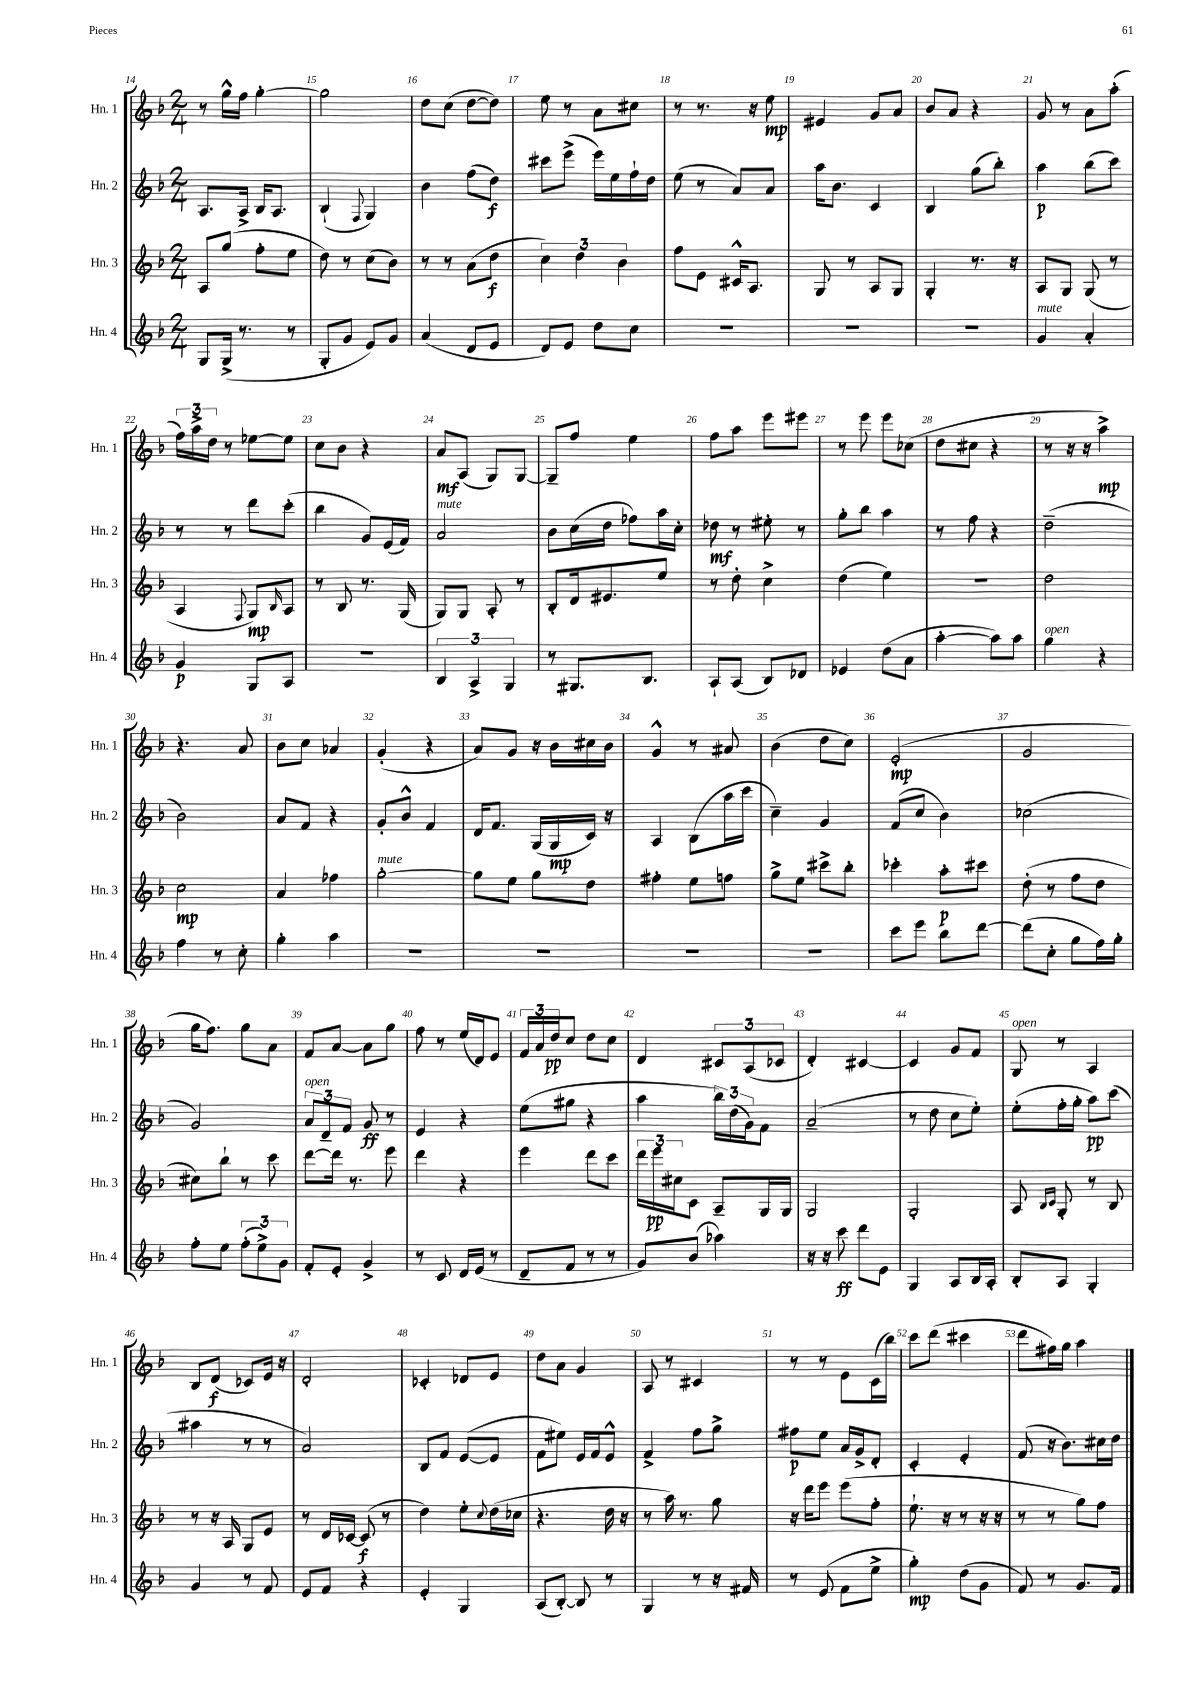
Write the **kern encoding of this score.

**kern	**kern	**kern	**kern
*staff4	*staff3	*staff2	*staff1
*clefG2	*clefG2	*clefG2	*clefG2
*k[b-]	*k[b-]	*k[b-]	*k[b-]
*M2/4	*M2/4	*M2/4	*M2/4
8G/L	8A/L	8.A/L	8r
(16G^/Jk	(8gg/J	.	16gg^^\LL
8.r	.	16A^/Jk	16ff\JJ
.	8ff'\L	16B-/LK	[4gg'\
.	.	8.A/J	.
8r	8ee\J	.	.
=	=	=	=
8G'/L	8dd\)	(4B-`/	2gg\]
8g/J	8r	.	.
.	.	8qqF/	.
8e/L)	(8cc\L	4G/)	.
8g/J	8b-\J)	.	.
=	=	=	=
(4a/	8r	4b-\	8dd\L
.	8r	.	(8cc\J
8d/L	(8a\L	(8ff\L	[8dd\L
8e/J	8dd\J	8dd\J)	8dd\]J)
=	=	=	=
8d/L)	6cc\)	8ccc#\L	8ee\
8e/J	.	(8eee^\J	8r
.	6dd\	.	.
8dd\L	.	16eee\LL)	8a\L
.	.	16ee\	.
.	6b-\	.	.
8cc\J	.	16ff`\	8cc#\J
.	.	16dd\JJ	.
=	=	=	=
2r	8ff\L	(8ee\	8r
.	8e\J	8r	8.r
.	16c#^^/LK	8a/L)	.
.	8.A/J	.	16r
.	.	8a/J	8ee\
=	=	=	=
2r	8G/	16aa\LK	4e#/
.	.	8.b-\J	.
.	8r	.	.
.	8A/L	4c/	8g/L
.	8G/J	.	8a/J
=	=	=	=
2r	4G'/	4B-/	8b-/L
.	.	.	8a/J
.	8.r	(8gg\L	4r
.	.	8bb-'\J)	.
.	16r	.	.
=	=	=	=
4g/	8A/L	4aa\	8g/
.	8G/J	.	8r
4a'/	(8G/	(8bb-\L	8a\L
.	8r	8ccc\J)	(8aa'\J
=	=	=	=
4g/	4A/	8r	24ff\LL)
.	.	.	24aa^\
.	.	.	24dd\JJ
.	.	8r	8r
.	8qqF/	.	.
8G/L	8G/L)	8ddd\L	[8ee-\L
.	16qqB-/	.	.
8A/J	8A/J	(8ccc'\J	8ee-\]J
=	=	=	=
2r	8r	4bb-\	8cc\L
.	8B-/	.	8b-\J
.	8.r	8g/L)	4r
.	.	(16e/L	.
.	(16G/	16f/JJ)	.
=	=	=	=
6B-/	8G/L)	2a/	8a/L
.	8G/J	.	(8A/J
6A^/	.	.	.
.	8A'/	.	8G/L)
6G/	.	.	.
.	8r	.	[8G/J
=	=	=	=
8r	8B-'/L	8b-\L	8G~/]L
8.G#/L	16d/k	(16cc\L	8ff/J
.	8.e#/	16dd\JJ	.
.	.	8ff-\L)	4ee\
8.B-/J	.	.	.
.	8ee/J	16aa\L	.
.	.	16cc'\JJ	.
=	=	=	=
8A`/L	8r	8dd-\	8ff\L
(8A/J	8dd'\	8r	8aa\J
8B-/L)	4cc^\	8ee#'\	8eee\L
8d-/J	.	8r	8eee#\J
=	=	=	=
4e-/	(4dd\	8gg'\L	8r
.	.	8bb-\J	8eee\
(8dd\L	4ee\)	4aa\	8eee\L
8a\J	.	.	(8cc-\J
=	=	=	=
[4aa'\	2r	8r	8dd\L
.	.	8ff\	8cc#\J
8aa\]L)	.	4r	4r
8aa\J	.	.	.
=	=	=	=
4gg\	2dd\	(2dd~\	8r
.	.	.	16r
.	.	.	16r
4r	.	.	4aa^\)
=	=	=	=
4ff\	2cc\	2b-\)	4.r
8r	.	.	.
8cc'\	.	.	8a/
=	=	=	=
4gg'\	4a/	8a/L	8b-\L
.	.	8f/J	8cc\J
4aa\	4ff-\	4r	4a-/
=	=	=	=
2r	[2gg'\	8g'/L	(4g'/
.	.	8b-^^/J	.
.	.	4f/	4r
=	=	=	=
2r	8gg\]L	16d/LK	8a/L)
.	.	8.f/J	.
.	8ee\J	.	8g/J
.	8gg\L	(16G/LL	16r
.	.	16G/	16b-\LL
.	8dd\J	16c/JJ)	16cc#\
.	.	16r	16b-\JJ
=	=	=	=
2r	4ff#'\	4A/	4g^^/
.	8ee\L	(8B-\L	8r
.	8ff\J	16aa\L	8a#/
.	.	16ccc\JJ	.
=	=	=	=
2r	8gg^\L	4cc~\)	(4b-\
.	8ee\J	.	.
.	8ccc#^\L	4g/	8dd\L
.	8bb-'\J	.	8cc\J)
=	=	=	=
8ccc\L	4ccc-'\	(8f/L	(2e'/
8eee\J	.	8cc/J	.
8bb-\L	8aa'\L	4b-\)	.
[8ddd\J	8ccc#\J	.	.
=	=	=	=
(8ddd\]L	(8dd'\	(2cc-\	2g/
8cc'\J	8r	.	.
8gg\L	8ff\L	.	.
16ff\L)	8dd\J	.	.
16gg'\JJ	.	.	.
=	=	=	=
8ff'\L	8cc#\L)	2g/)	16gg\LK
.	.	.	8.ff\J)
8ee\J	8bb-`\J	.	.
(12ff'\L	8r	.	8gg\L
12ee^\)	.	.	.
.	8ccc\	.	8a\J
12g\J	.	.	.
=	=	=	=
8f'/L	[8ddd\L	12a/L	8f/L
.	.	12d~/	.
8e'/J	16ddd\]Jk	.	[8a/J
.	.	12f/J	.
.	8.r	.	.
4g^/	.	8g/	8a\]L
.	8eee\	8r	8gg\J
=	=	=	=
8r	4ddd\	4e/	8ff\
8c/	.	.	8r
16d/LL	4r	4r	(16ee/LL
(16e/JJ	.	.	16d/J)
8r	.	.	8e/J
=	=	=	=
8d~/L	4eee\	(8ee\L	24f/LL
.	.	.	24a/
.	.	.	24dd/J
8f/J	.	8gg#\J	8cc/J
8r	8ddd\L	4r	8dd\L
8r	8ccc\J	.	8cc\J
=	=	=	=
8g/L)	24ddd\LL	4aa\	4d/
.	24eee\	.	.
.	24cc#\J	.	.
(8b-/J	8c\J	.	.
4aa-\)	8A~/L	24bb-\LL)	12c#/L
.	.	(24dd\	.
.	.	24g\J)	(12A/
.	16G/L	8f\J	.
.	.	.	12c-/J
.	16G/JJ	.	.
=	=	=	=
16r	2G/	(2a~/	4d'/)
16r	.	.	.
8ccc\	.	.	.
8ddd\L	.	.	[4c#/
8e\J	.	.	.
=	=	=	=
4G/	2G'/	8r	4c#/]
.	.	8dd\	.
8A/L	.	8cc\L	8g/L
16B-/L	.	8ee'\J)	8f/J
16A'/JJ	.	.	.
=	=	=	=
8B-'/L	8A/	(8ee'\L	8G/
.	16qqB-/LL	.	.
.	16qqc/JJ	.	.
8A/J	8G'/	16ff'\L	8r
.	.	16gg'\JJ	.
4G'/	8r	8aa\L)	4A/
.	8B-/	(8ccc\J	.
=	=	=	=
4g/	8r	4aa#\	8B-/L
.	16r	.	(8d/J
.	16A/	.	.
8r	8G/L	8r	8c-/L)
8f/	8e/J	8r	16e/Jk
.	.	.	16r
=	=	=	=
8e/L	8r	2a/)	2d'/
8f/J	16d/LL	.	.
.	[16c-/JJ	.	.
4r	(8c-/]	.	.
.	8r	.	.
=	=	=	=
4e'/	4dd\)	8B-/L	4c-'/
.	.	8f/J	.
4G/	8ee'\L	([8e/L	8d-/L
.	8qqcc/	.	.
.	(16dd\L	8e/]J	8e/J
.	16cc-\JJ	.	.
=	=	=	=
(8A/L	4.r	8f\L	8dd\L
[8B-'/J)	.	8ee#\J)	8a\J
8B-/]	.	16e/LL	4g/
.	.	16f/J	.
8r	16dd\	8e^^/J	.
.	16r	.	.
=	=	=	=
4G/	8r	4f^/	8A/
.	16aa\)	.	8r
.	8.r	.	.
8r	.	8ff\L	4c#/
16r	8gg\	8gg^\J	.
16f#/	.	.	.
=	=	=	=
8r	16r	8ff#\L	8r
.	16ddd\LK	.	.
(8e/	8eee\J	8ee\J	8r
8f\L	(8eee\L	16a/LL	8e\L
.	.	16g^/J	.
8ee^\J	8ff'\J	8d'/J	(16c\L
.	.	.	16bb-\JJ)
=	=	=	=
4gg'\)	8.ee`\	4c'/	8ccc\L
.	.	.	(8ddd\J
.	16r	.	.
(8dd\L	8r	4e'/	4ccc#\
8g\J	16r	.	.
.	16r	.	.
=	=	=	=
8f/)	8r	(8f/	8ddd\L
8r	8r	16r	16ff#\L)
.	.	8.b-\L)	16gg\JJ
8.g/L	8gg\L)	.	4aa\
.	8ff\J	16cc#\L	.
16f/Jk	.	16dd\JJ	.
==	==	==	==
*-	*-	*-	*-
